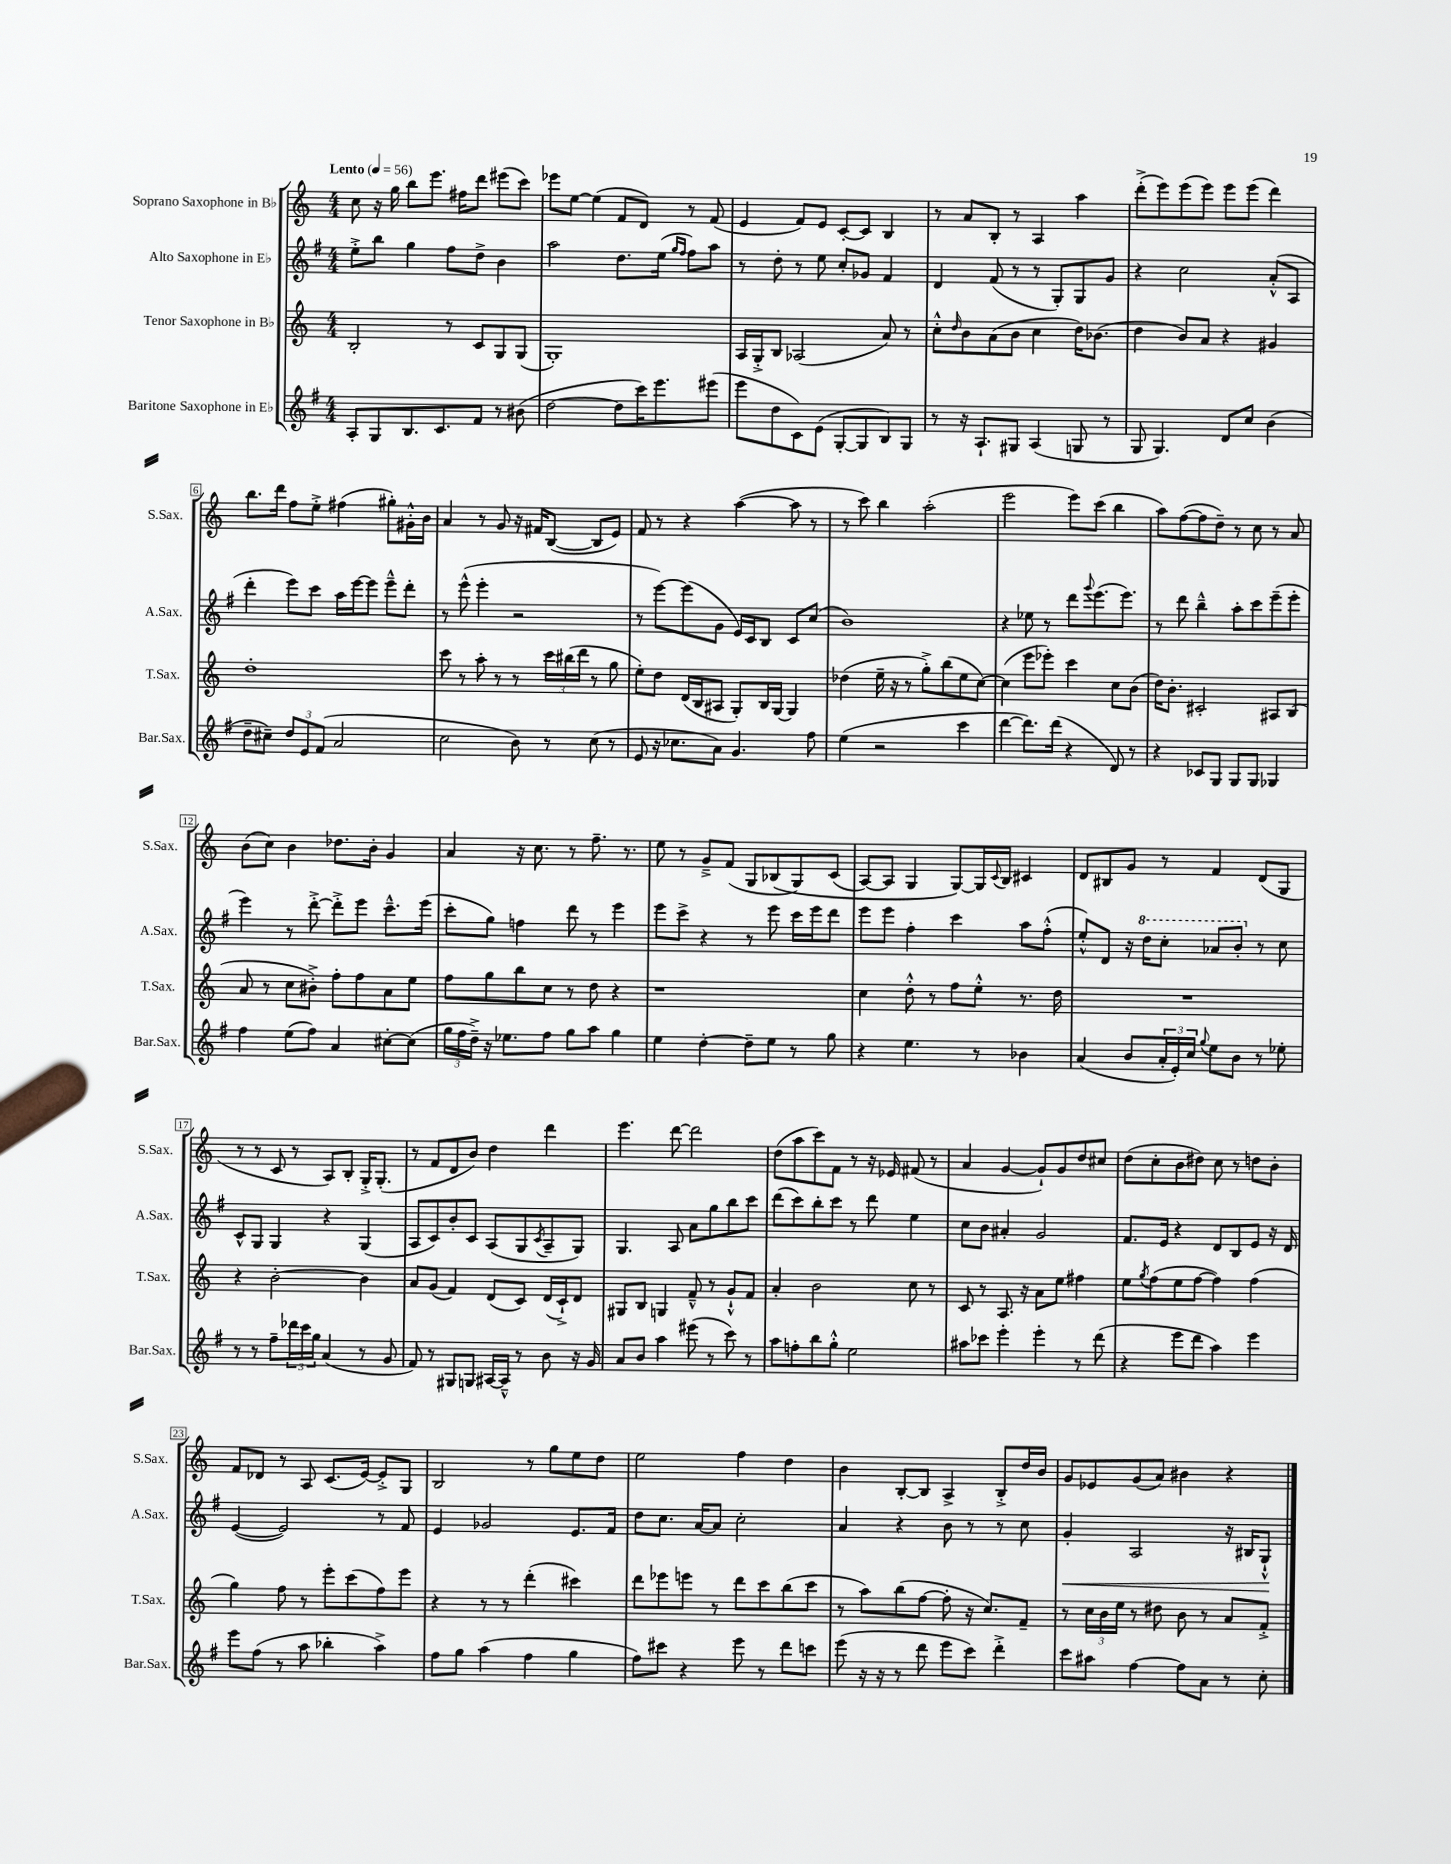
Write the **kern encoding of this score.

**kern	**kern	**kern	**dynam	**kern
*part4	*part3	*part2	*part2	*part1
*staff4	*staff3	*staff2	*staff2	*staff1
*I"Baritone Saxophone in E♭	*I"Tenor Saxophone in B♭	*I"Alto Saxophone in E♭	*	*I"Soprano Saxophone in B♭
*I'Bar.Sax.	*I'T.Sax.	*I'A.Sax.	*	*I'S.Sax.
*clefG2	*clefG2	*clefG2	*	*clefG2
*k[f#]	*k[]	*k[f#]	*	*k[]
*M4/4	*M4/4	*M4/4	*	*M4/4
*MM56	*MM56	*MM56	*	*MM56
=1	=1	=1	=1	=1
!	!	!	!	!LO:TX:a:B:t=Lento
8A'/L	2B'/	8ee'^\L	.	8cc\
8G/	.	8bb\J	.	16r
.	.	.	.	16gg\
8.B/	.	4gg\	.	8bb\L
.	.	.	.	8.eee\J
8.c/	.	.	.	.
.	8r	8ff#\L	.	.
.	.	.	.	16ff#X\KL
8f#/J	8c/L	8dd^\J	.	8ddd\J
8r	8G/	4b\	.	(8eee#X\L
(8b#X\	(8G/J	.	.	8ccc\J)
=2	=2	=2	=2	=2
[2dd\	1G')	2aa\	.	8eee-X\L
.	.	.	.	[8ee\J
.	.	.	.	(4ee\]
8dd\L]	.	8.dd\L	.	8f/L
16ccc\K)	.	.	.	8d/J)
8.eee\	.	(16ee\Jk	.	.
.	.	16qqgg/LL	.	.
.	.	16qqff#/JJ	.	.
.	.	8ff#\L)	.	8r
(8eee#X\J	.	8aa\J	.	(8f/
=3	=3	=3	=3	=3
8eee\L	16A/LL	8r	.	4e/
.	16G'^/J	.	.	.
8dd\	8B/J	8dd'\	.	.
8c\)	(2A-X/	8r	.	8f/L)
(8e\J	.	8ee\	.	8e/J
[8G'/L	.	8cc'/L	.	[8c'/L
8G/]	.	8g-X/J	.	8c/J]
8B/)	8a/)	4f#/	.	4B/
8G/J	8r	.	.	.
=4	=4	=4	=4	=4
8r	8cc'^^\L	4d/	.	8r
.	16qqdd/	.	.	.
16r	8b\	.	.	8a/L
8.A`/L	.	.	.	.
.	(8a\	(8f#/	.	8B'/J
8G#X/J	8b\J	8r	.	8r
(4A/	4cc\	8r	.	4A/
.	.	8G'/L)	.	.
8Gn/	16dd\KL)	8G/	.	4aa\
.	(8.b-X\J	.	.	.
8r	.	8g/J	.	.
=5	=5	=5	=5	=5
8G/	4dd\	4r	.	(8ddd'^\L
4.G/)	.	.	.	8eee\)
.	8b/L)	2cc\	.	(8eee\
.	8a/J	.	.	8eee\J)
8d/L	4r	.	.	8eee\L
8cc/J	.	.	.	(8eee\J
(4b\	4g#X/	(8a'^^/L	.	4ddd\)
.	.	8A/J	.	.
!!LO:LB:g=z
=6	=6	=6	=6	=6
8dd~\L	1dd'	4ddd'\	.	8.bb\L
8cc#X~\J)	.	.	.	.
.	.	.	.	16ddd\Jk
12dd/L	.	8eee\L)	.	8ff\L
12e/	.	.	.	.
.	.	8ccc\J	.	8ee'^\J
(12f#/J	.	.	.	.
2a/	.	16aa\LL	.	(4ff#X\
.	.	[16eee\J	.	.
.	.	8eee\J]	.	.
.	.	8eee~^^\L	.	8gg#X'\L)
.	.	8ddd'\J	.	16g#X'^^\L
.	.	.	.	16b\JJ
=7	=7	=7	=7	=7
2cc\	8ccc\	8r	.	4a/
.	8r	(8eee^^\	.	.
.	8aa'\	4eee'\	.	8r
.	8r	.	.	8g/
8b\)	8r	2r	.	16r
.	.	.	.	16f#X/KL
8r	24ccc\LL	.	.	([8B/J
.	(24bb#X\	.	.	.
.	24ddd\JJ	.	.	.
(8cc\	8r	.	.	8B/L]
8r	8gg\	.	.	8e/J)
=8	=8	=8	=8	=8
8e/	8ee'\L)	8r	.	8f/
16r	8dd\J	[8eee\L)	.	8r
8.cc-X\L	.	.	.	.
.	(16d/LL	(8eee\]	.	4r
.	16B/J	.	.	.
8a\J)	8A#X/J	8g\J	.	.
4.g/	8G'/L)	16e/LL)	.	([4aa\
.	.	16c/J	.	.
.	16B/L	8B/J	.	.
.	[16G/JJ	.	.	.
.	4G/]	8c/L	.	8aa\]
8ff#\	.	(8cc/J	.	8r
=9	=9	=9	=9	=9
(4ee\	(4dd-X\	1b)	.	8r
.	.	.	.	8ccc\)
2r	16ee~\	.	.	4bb\
.	16r	.	.	.
.	8r	.	.	.
.	8gg'^\L)	.	.	(2aa'\
.	(8bb\	.	.	.
4ccc\	8ee\	.	.	.
.	[8cc\J)	.	.	.
=10	=10	=10	=10	=10
[4ddd\	(4cc\]	4r	.	2eee\
8.ddd\L])	8eee\L	8ee-X\	.	.
.	8eee-X'\J)	8r	.	.
(16ddd\Jk	.	.	.	.
4r	4ccc\	8ddd\L	.	8eee\L)
.	.	8qqggg/	.	.
.	.	(8.eee\	.	(8ccc\J
8d/)	8cc\L	.	.	4bb\
.	.	8.eee\J)	.	.
8r	(8b\J	.	.	.
=11	=11	=11	=11	=11
4r	16dd\KL)	8r	.	8aa\L)
.	8.b'\J	.	.	.
.	.	8ddd\	.	([8ff\
8c-X/L	2c#X'/	4bb~^^\	.	8ff\]
8G/J	.	.	.	8dd~\J)
8G/L	.	8aa'\L	.	8r
8G/J	.	8ccc\	.	8cc\
4G-X/	8A#X/L	(8eee~\	.	8r
.	(8B/J	8eee'\J	.	8a/
!!LO:LB:g=z
=12	=12	=12	=12	=12
4ff#\	8a/	4eee\)	.	(8b\L
.	8r	.	.	8cc\J)
(8ee\L	8cc\L	8r	.	4b\
8ff#\J)	8b#X'^\J)	[8ddd'^\	.	.
4a/	8ff'\L	8ddd'^\L]	.	8.dd-X\L
.	8ff\	8eee\J	.	.
.	.	.	.	16b'\Jk
[8cc#X'\L	8a\	8.ccc~^^\L	.	4g/
(8cc#\J]	8ee\J	.	.	.
.	.	(16eee\Jk	.	.
=13	=13	=13	=13	=13
24gg\LL	8ff\L	8ccc'\L	.	4a/
24ff#\	.	.	.	.
24dd~^\JJ)	.	.	.	.
16r	8gg\	8gg\J)	.	.
8.ee-X\L	.	.	.	.
.	8bb\	4ffn\	.	16r
.	.	.	.	8.cc\
8ff#\J	8cc\J	.	.	.
8gg\L	8r	8ddd\	.	8r
8aa\J	8dd\	8r	.	8.ff~\
4gg\	4r	4eee\	.	.
.	.	.	.	8.r
=14	=14	=14	=14	=14
4ee\	1r	8eee\L	.	8ee\
.	.	8ccc^\J	.	8r
[4dd'\	.	4r	.	8g~^/L
.	.	.	.	(8f/J
8dd~\L]	.	8r	.	8G/L
8ee\J	.	8eee\	.	(8B-X/
8r	.	16ccc\LL	.	8G/)
.	.	16eee\J	.	.
8gg\	.	8ddd\J	.	(8c/J
=15	=15	=15	=15	=15
4r	4cc\	8eee\L	.	[8A/L)
.	.	8eee\J	.	8A/J]
4.ee\	8dd'^^\	4ff#'\	.	4G/
.	8r	.	.	.
.	8ff\L	4ccc\	.	[8G/L)
8r	8ee'^^\J	.	.	16G/L]
.	.	.	.	8qqc/
.	.	.	.	16B/JJ
4b-X\	8.r	8aa\L	.	4c#X/
.	.	(8ff#'^^\J	.	.
.	16dd\	.	.	.
=16	=16	=16	=16	=16
(4a/	1r	8ee'^^/L)	.	8d/L
.	.	8d/J	.	8B#X/
8b/L	.	16r	.	8g/J
*	*	*8va	*	*
.	.	16ddd\KL	.	.
24a'/L	.	8ccc'\J	.	8r
24e'/)	.	.	.	.
24cc/JJ	.	.	.	.
8qqgg/	.	.	.	.
8ee\L	.	8aa-X/L	.	4f/
8b\J	.	8bb'/J	.	.
*	*	*X8va	*	*
8r	.	8r	.	(8d/L
8ee-X'\	.	8cc\	.	8G/J
!!LO:LB:g=z
=17	=17	=17	=17	=17
8r	4r	8c^^/L	.	8r
8r	.	8G/J	.	8r
8ff#~\L	[2b'\	4G/	.	8c/
24ddd-X\L	.	.	.	8r
24ccc\	.	.	.	.
24gg\JJ	.	.	.	.
(4a/	.	4r	.	8A/L)
.	.	.	.	8B'/J
8r	4b\]	(4G/	.	16G'^/KL
.	.	.	.	(8.G'/J
8g/	.	.	.	.
=18	=18	=18	=18	=18
8f#/)	8a/L	8A/L	.	8r
8r	(8g/J	8c/)	.	8f/L
8G#X/L	4f/)	8b'/	.	8d/
8Gn/J	.	8c/J	.	8b/J)
[16A#X/LL	(8d/L	(8A/L	.	4dd\
16A#~^^/JJ]	.	.	.	.
8r	8c/J)	8G/	.	.
.	.	8qc/	.	.
8b\	(16d/LL	8A~/	.	4ddd\
.	16c`^/J)	.	.	.
16r	8d/J	8G/J)	.	.
16g/	.	.	.	.
=19	=19	=19	=19	=19
8a/L	8G#X/L	4.G/	.	4.eee\
8b/J	8B/J	.	.	.
4aa\	4Gn/	.	.	.
.	.	8A/	.	[8ddd\
(8eee#X\	8f~^^/	8a\L	.	2ddd\]
8r	8r	8gg\	.	.
8ccc\)	8g`^^/L	8bb\	.	.
8r	8f/J	8ccc\J	.	.
=20	=20	=20	=20	=20
8aa\L	4a'/	(8ddd\L	.	(8dd\L
8ffn'\	.	8ccc\)	.	8aa\
8bb\	2b\	8bb'\	.	8ccc\)
8gg'^^\J	.	8ccc\J	.	8f\J
2ee\	.	8r	.	8r
.	.	8ddd\	.	16r
.	.	.	.	16e-X/
.	8cc\	4ee\	.	(8f#X/
.	8r	.	.	8r
=21	=21	=21	=21	=21
8aa#X\L	8c/	8cc\L	.	4a/
8ccc-X\J	8r	8b\J	.	.
4eee'\	8.A/	4a#X'/	.	[4g/
.	16r	.	.	.
4eee'\	8a\L	2g/	.	8g`/L])
.	8ee\J	.	.	8g/
8r	4ff#X\	.	.	8dd/
(8ddd\	.	.	.	8cc#X/J
=22	=22	=22	=22	=22
4r	8ee\L	8.f#/L	.	(8dd\L
.	8qgg/	.	.	.
.	(8ff\	.	.	8cc'\
.	.	16e/Jk	.	.
8eee\L	8ee\	4r	.	8b\
8ddd\J	[8ff\J	.	.	8dd#X\J)
4aa\)	4ff\])	8d/L	.	8cc\
.	.	8B/	.	8r
4eee\	(4ff\	8e/J	.	8ddn\L
.	.	16r	.	8b'\J
.	.	16d/	.	.
!!LO:LB:g=z
=23	=23	=23	=23	=23
8eee\L	4gg\)	([4e/	.	8f/L
(8ff#\J	.	.	.	8d-X/J
8r	8ff\	2e/])	.	8r
8aa\	8r	.	.	8A/
4bb-X'\	8eee'\L	.	.	(8.c/L
.	(8ccc\	.	.	.
.	.	.	.	[16e/Jk)
4aa^\)	8ff\)	8r	.	8e'^/L]
.	8eee\J	8f#/	.	8G/J
=24	=24	=24	=24	=24
8ff#\L	4r	4e/	.	2B/
8gg\J	.	.	.	.
(4aa\	8r	2g-X/	.	.
.	8r	.	.	.
4ff#\	(4ddd'\	.	.	8r
.	.	.	.	8gg\L
4gg\	4ccc#X\)	8.e/L	.	8ee\
.	.	.	.	8dd\J
.	.	16f#/Jk	.	.
=25	=25	=25	=25	=25
8ff#\L)	8ddd\L	8dd\L	.	2ee\
8ccc#X\J	8eee-X\	8.cc\J	.	.
4r	8eeen\J	.	.	.
.	.	[16a/KL	.	.
.	8r	8a/J]	.	.
8eee\	8ddd\L	2cc'\	.	4ff\
8r	8ccc\	.	.	.
8ddd\L	(8bb\	.	.	4dd\
8cccn\J	8ccc\J	.	.	.
=26	=26	=26	=26	=26
(8eee\	8r	4a/	.	4b\
16r	8aa\L)	.	.	.
16r	.	.	.	.
8r	(8bb\	4r	.	[8B'/L
8ddd\	[8ff\J	.	.	8B/J]
8eee\L	8ff'\]	8b\	.	4A^/
8ccc\J)	16r	8r	.	.
.	8.cc/L)	.	.	.
4ddd'^\	.	8r	.	8B'^/L
.	8f~/J	8cc\	.	16dd/L
.	.	.	.	16b/JJ
=27	=27	=27	=27	=27
!	!	!	!LO:HP:b	!
8ccc\L	8r	4g'/	<	8g/L
8aa#X\J	24cc\LL	.	.	8e-X/
.	24b\	.	.	.
.	24ee\JJ	.	.	.
[4ff#\	8r	2A/	.	(8g/
.	8dd#X\	.	.	8a/J)
8ff#\L]	8b\	.	.	4b#X\
8a\J	8r	.	.	.
8r	8a/L	16r	.	4r
.	.	16B#X/KL	.	.
8cc'\	8f'^/J	8G`^^/J	.	.
.	.	.	[	.
==	==	==	==	==
*-	*-	*-	*-	*-
